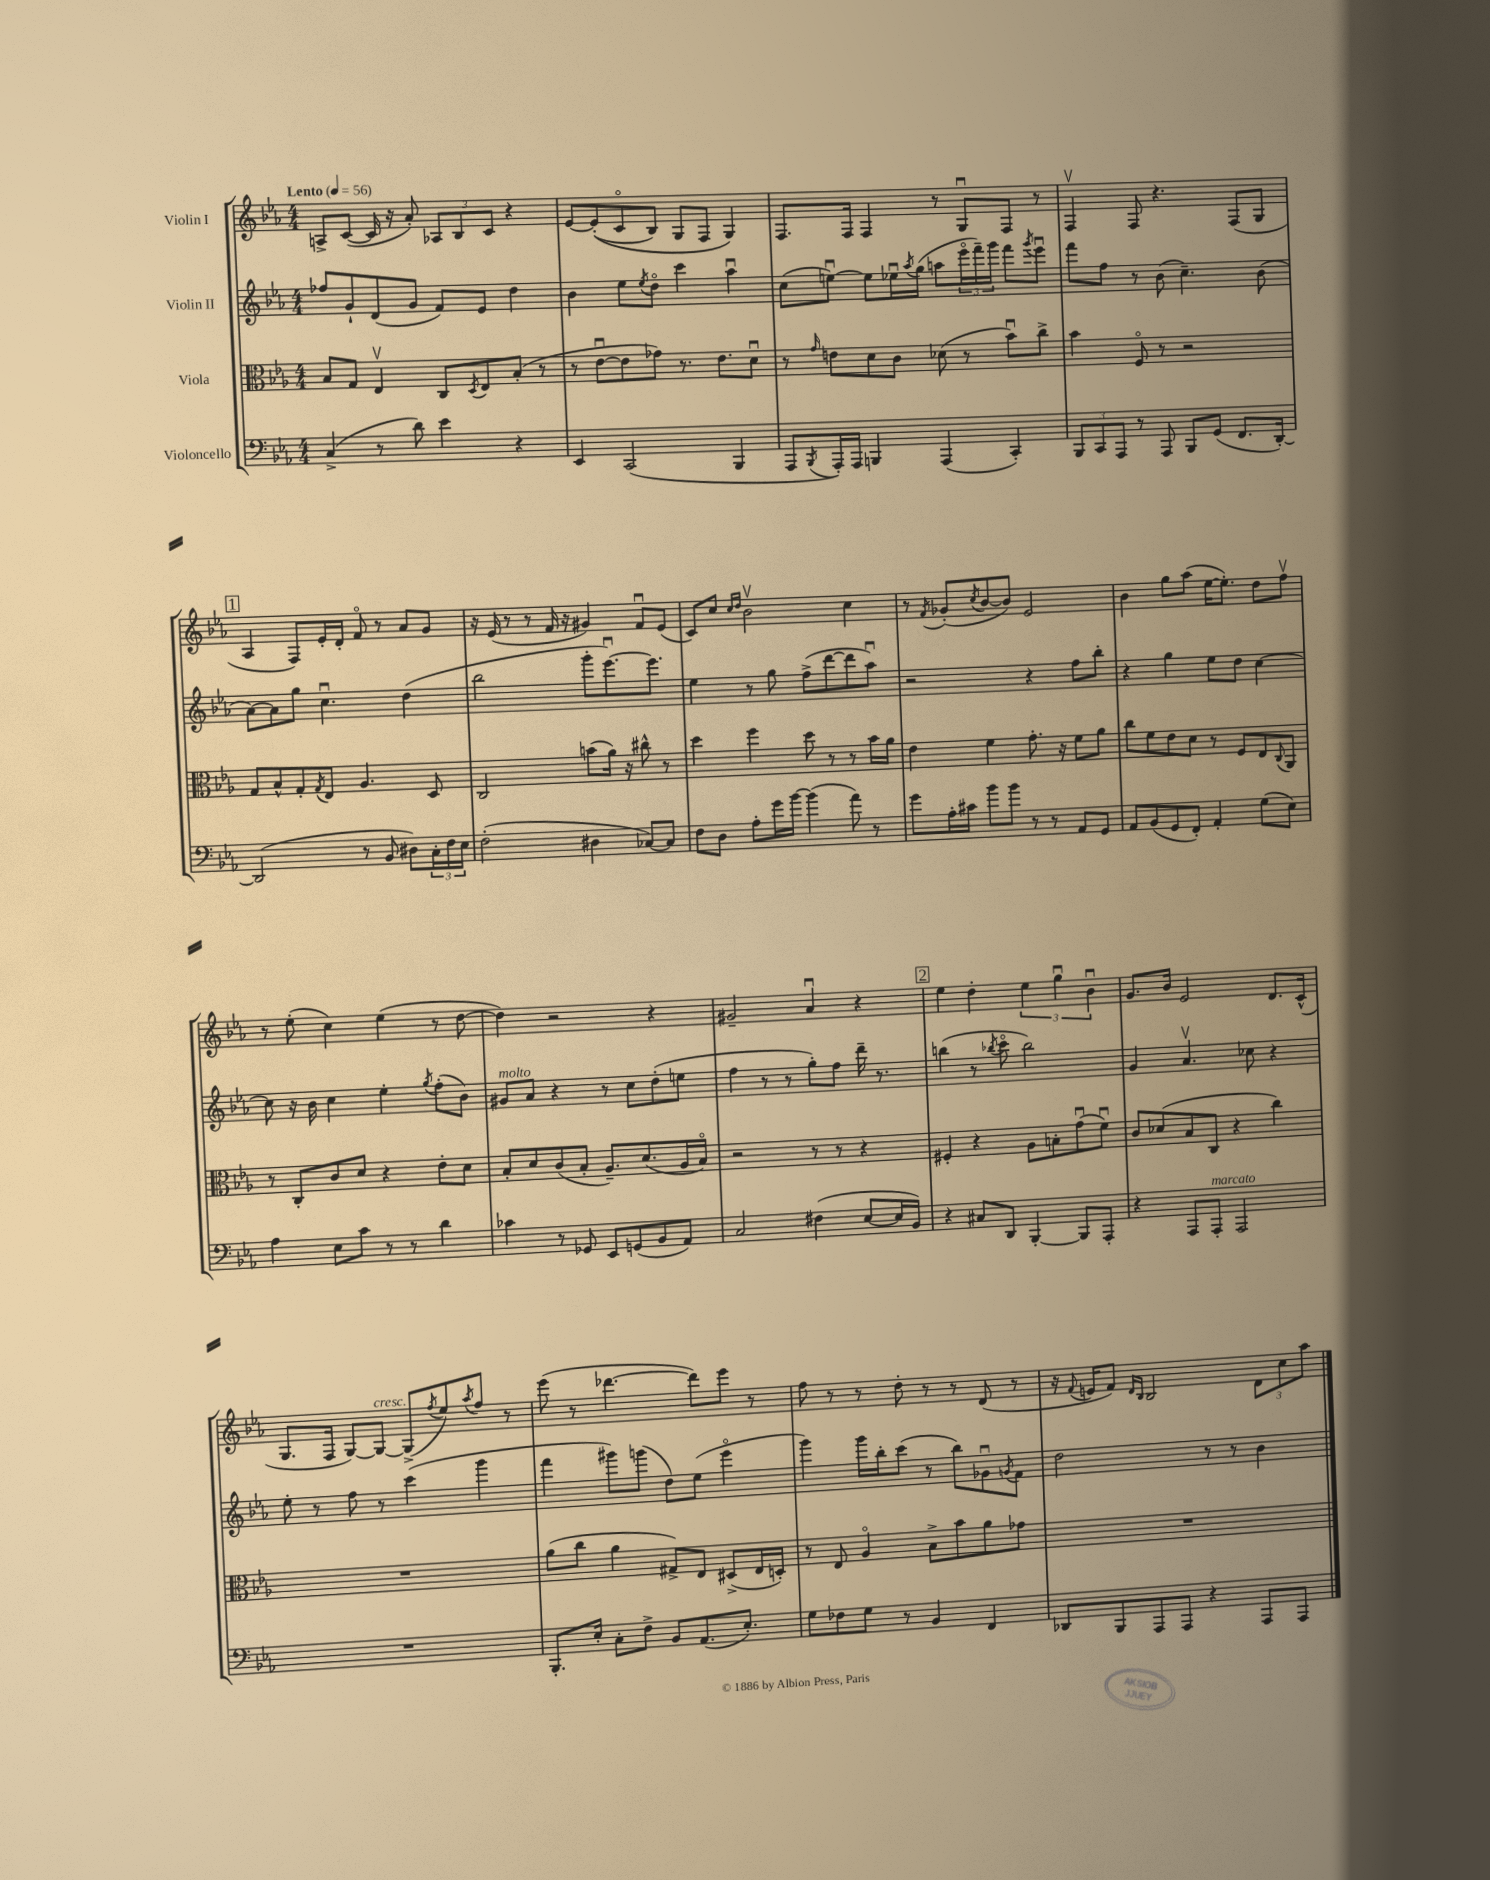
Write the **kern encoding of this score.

**kern	**kern	**kern	**kern
*staff4	*staff3	*staff2	*staff1
*clefF4	*clefC3	*clefG2	*clefG2
*k[b-e-a-]	*k[b-e-a-]	*k[b-e-a-]	*k[b-e-a-]
*M4/4	*M4/4	*M4/4	*M4/4
*MM56	*MM56	*MM56	*MM56
(4C^	8B-	8ff-	8A^
.	8G	8g`	([8c
8r	4E-v	(8d	16c]
.	.	.	16r
8d)	.	8g	8a-')
4e-	8C	8f)	12A-
.	.	.	12B-
.	8qD	.	.
.	8E-	8e-	.
.	.	.	12c
4r	(8B-'	4dd	4r
.	8r	.	.
=	=	=	=
4EE-	8r	4b-	[8e-
.	[8e-u	.	&((8e-']
(2CC	8e-]	8ee-	8co
.	.	8qee-	.
.	8g-)	8ddo	8B-)
.	8.r	4ccc	8G
.	.	.	8F
.	8.e-	.	.
4BBB-	.	4aa-u	4G&)
.	8du	.	.
=	=	=	=
8AAA-	8r	(8cc	8.F
8qBBB-	16qqg	.	.
16AAA-')	8e	[8eeu)	.
16AAA-	.	.	16F
4BBB	8d	8ee]	4F
.	8c	16ee-u	.
.	.	8qaa-	.
.	.	(16gg	.
(4AAA-	(8d-	8aa	8r
.	8r	24eee-o	8Gu
.	.	24fff~)	.
.	.	24ggg	.
4CC')	8b-u)	8fff	8F
.	.	8qggg	.
.	8cc^	8eee-u	8r
=	=	=	=
12BBB-	4b-	8fff	4Fv
12CC	.	.	.
.	.	8ff	.
12AAA-	.	.	.
8r	8Fo	8r	8F
8AAA-	8r	(8b-	4.r
8BBB-	2r	4.cc~)	.
(8GG	.	.	.
8.FF	.	.	(8F
.	.	(8b-	8G
[16DD')	.	.	.
=	=	=	=
(2DD]	8G	[8a-)	4A-
.	8B-^^	8a-]	.
.	8G'	8gg	8F)
.	8qG	.	.
.	8E-	4.ccu	16e-'
.	.	.	16d'
8r	4.A-	.	8fo
8BB-	.	.	8r
8D#)	.	(4dd	8a-
24C'	8D	.	8g
24F	.	.	.
24E-	.	.	.
=	=	=	=
(2F'	2C	2bb-	16r
.	.	.	(16e-
.	.	.	8r
.	.	.	8r
.	.	.	16f
.	.	.	16r
4D#	(8b	8ggg'	4g#)
.	16a-)	[8.eee-u)	.
.	16r	.	.
[8C-)	8cc#^^	.	8fu
.	.	8.eee-]	.
8C-]	8r	.	(8e-
=	=	=	=
8F	4dd	4ee-	8c)
8D	.	.	8cc
.	.	.	16qqcc
.	.	.	16qqdd
8A-'	4ff	8r	2b-v
16g	.	8gg	.
[16b-	.	.	.
(4b-]	8dd	(8ff^	.
.	8r	[8ddd	.
8a-)	8r	8ddd]	4cc
8r	16b-	8aa-u)	.
.	16a-	.	.
=	=	=	=
8g	4e-	2r	8r
.	.	.	8qf
16A-'	.	.	(8g-'
16c#	.	.	.
.	.	.	8qcc
8b-	4f	.	[8b-
8b-	.	.	8b-])
8r	8.g'	4r	2e-
8r	.	.	.
.	16r	.	.
8AA-	8f	8ff	.
8GG	8a-	8bb-'	.
=	=	=	=
8AA-	8cc	4r	4b-
(8BB-	8f	.	.
8GG	8e-	4gg	8gg
8FF')	8d	.	(8aa-
4AA-'	8r	8ee-	[16ee-
.	.	.	8.ee-'])
.	8F	8dd	.
(8G	8E-	[4cc	8dd
.	8qqC	.	.
8E-)	8AA-	.	8ffv
=	=	=	=
4A-	8r	8cc]	8r
.	8C'	16r	(8ee-'
.	.	16b-	.
8E-	8c	4cc	4cc)
8c	8d	.	.
8r	4r	4ee-'	(4ee-
8r	.	.	.
.	.	8qgg	.
4d	8e-'	(8ff'	8r
.	8d	8b-)	[8dd
=	=	=	=
4c-	8B-'	8g#	4dd])
.	8d	8a-	.
8r	(8c	4r	2r
8GG-	8B-'	.	.
8EE-	8.A-~)	8r	.
(8GG	.	8cc	.
.	(8.d	.	.
8BB-	.	(8dd'	4r
8AA-)	16A-	8ee	.
.	16B-o)	.	.
=	=	=	=
2C	2r	4ff	2g#~
.	.	8r	.
.	.	8r	.
(4F#	8r	8gg')	4a-u
.	8r	8ff	.
[8E-	4r	16ddd~	4r
.	.	8.r	.
16E-]	.	.	.
16BB-)	.	.	.
=	=	=	=
4r	4F#'	(4bb	4ee-
8C#	4r	8r	4dd'
.	.	8qbb-	.
8DD	.	8ccco	.
[4BBB-'	8A-	2bb-)	6ee-
.	8B'	.	.
.	.	.	6ggu
8BBB-]	(8gu	.	.
.	.	.	6b-u
8AAA-'	8fu)	.	.
=	=	=	=
4r	8c	4g	8.g
.	(8d-	.	.
.	.	.	16b-
8AAA-	8B-	4.a-v	2e-
8AAA-'	8C	.	.
2AAA-	4r	.	.
.	.	8cc-	.
.	4cc)	4r	8.d
.	.	.	(16c^^
=	=	=	=
1r	1r	8ee-'	8.G
.	.	8r	.
.	.	.	16F
.	.	8ff	[8G)
.	.	8r	8G_
.	.	(4ccc	(8G^]
.	.	.	8qff
.	.	.	8ee-)
.	.	.	8qaa-
.	.	4ggg	8ff
.	.	.	8r
=	=	=	=
8.BBB-'	(8a-	4fff	(8eee-
.	8cc	.	8r
16E-'	.	.	.
8C'	4a-	8ggg#)	[4.ddd-
8F^	.	(8ggg	.
8BB-	8G#^)	8dd)	.
(8.AA-	8E-	(8ee-	8ddd-])
.	(8D#^	4eee-o	8eee-
8.E-')	.	.	.
.	16E-	.	8r
.	16D')	.	.
=	=	=	=
8G	8r	4ggg)	8ff
8F-	8E-	.	8r
8G	4A-o	16ggg	8r
.	.	16bb-'	.
8r	.	(8ccc	8dd'
4BB-	8B-^	8r	8r
.	8b-	8bb-)	8r
4FF	8a-	8g-u	(8d
.	.	8qg	.
.	8g-	8f	8r
=	=	=	=
8DD-	1r	2dd	16r
.	.	.	8qqf
.	.	.	16e
8BBB-	.	.	8f)
.	.	.	16qqd
.	.	.	16qqB-
8AAA-	.	.	2B-
8AAA-	.	.	.
4r	.	8r	.
.	.	8r	.
8AAA-	.	4b-	12d
.	.	.	12cc
8AAA-	.	.	.
.	.	.	12aa-
==	==	==	==
*-	*-	*-	*-
